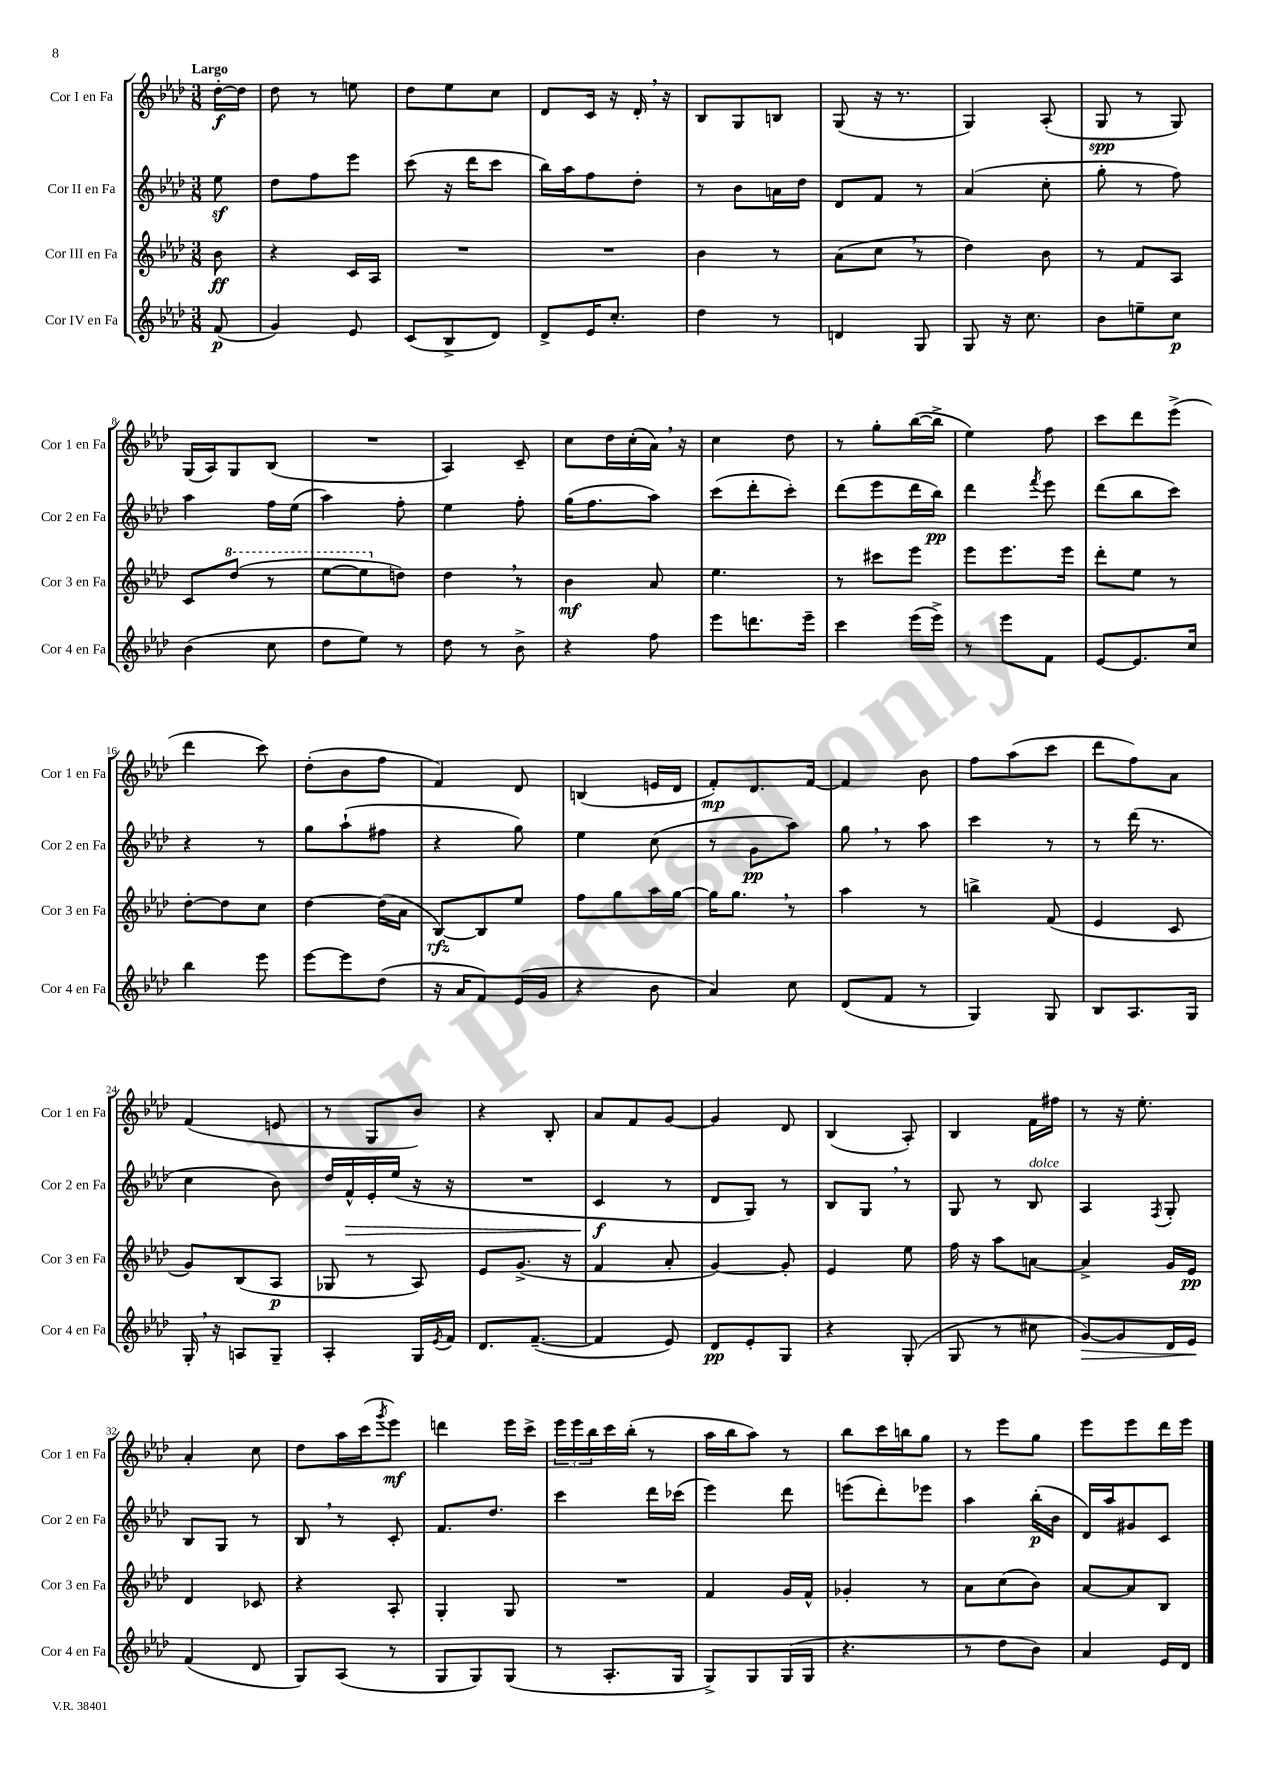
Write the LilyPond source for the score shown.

<<
\new StaffGroup <<
\new Staff = "s0" \with { instrumentName = "Cor I en Fa" shortInstrumentName = "Cor 1 en Fa" } {
    \clef treble \key aes \major \numericTimeSignature \time 3/8 \partial 8 \tempo "Largo"
    des''16~-.\f des''16 |
    des''8 r8 e''8 |
    des''8 ees''8 c''8 |
    des'8 c'16 r16 des'16-. \breathe r16 |
    bes8 g8 b8 |
    g8( r16 r8. |
    g4) aes8-.( |
    g8\spp r8 g8) |
    g16( aes16) g8 bes8( |
    R4. |
    aes4) c'8-- |
    c''8 des''16 c''16-.( aes'16) \breathe r16 |
    c''4 des''8 |
    r8 g''8-. bes''16~( bes''16-> |
    ees''4) f''8 |
    c'''8 des'''8 ees'''8->( |
    des'''4 c'''8) |
    des''8-.( bes'8 f''8 |
    f'4) des'8 |
    b4( e'16 des'16 |
    f'8-.\mp) des'8. f'16~ |
    f'4 bes'8 |
    f''8 aes''8( c'''8 |
    des'''8 f''8) aes'8 |
    f'4( e'8 |
    r8 g8 bes'8) |
    r4 bes8-. |
    aes'8 f'8 g'8~ |
    g'4 des'8 |
    bes4( aes8-.) |
    bes4 f'16 fis''16 |
    r8 r16 ees''8.-. |
    aes'4-. c''8 |
    des''8 aes''16 c'''16( \acciaccatura { g'''8 } ees'''8\mf) |
    d'''4 ees'''16 c'''16-> |
    \tuplet 3/2 { ees'''16 ees'''16 bes''16 } c'''16 bes''16-.( r8 |
    aes''16 bes''16 aes''8) r8 |
    bes''8 c'''16 b''16 g''8 |
    r8 ees'''8 g''8 |
    ees'''8 ees'''8 des'''16 ees'''16 \bar "|." |
}
\new Staff = "s1" \with { instrumentName = "Cor II en Fa" shortInstrumentName = "Cor 2 en Fa" } {
    \clef treble \key aes \major \numericTimeSignature \time 3/8 \partial 8
    ees''8\sf |
    des''8 f''8 ees'''8 |
    c'''8( r16 des'''16 c'''8 |
    bes''16) aes''16 f''8 des''8-. |
    r8 bes'8 a'16 des''16 |
    des'8 f'8 r8 |
    aes'4( c''8-. |
    g''8-. r8 f''8) |
    aes''4 f''16 ees''16( |
    aes''4) f''8-. |
    ees''4 f''8-. |
    g''16( f''8. aes''8) |
    c'''8( des'''8-. c'''8-.) |
    des'''8( ees'''8 des'''16 bes''16\pp) |
    des'''4 \acciaccatura { f'''8 } ees'''8 |
    des'''8( bes''8 c'''8) |
    r4 r8 |
    g''8 aes''8-!( fis''8 |
    r4 g''8) |
    ees''4 c''8( |
    r8 g'8\pp aes''8) |
    g''8 \breathe r8 aes''8 |
    c'''4 r8 |
    r8 des'''16( r8. |
    c''4 bes'8) |
    des''16 f'16-^\> ees'16-. ees''16( r16 r16 |
    R4. |
    c'4\f\! r8 |
    des'8 g8) r8 |
    bes8 g8 \breathe r8 |
    g8 r8 bes8^\markup { \italic "dolce" } |
    aes4 \acciaccatura { f8 } g8-. |
    bes8 g8 r8 |
    bes8 \breathe r8 c'8-. |
    f'8. des''8. |
    c'''4 des'''16 ces'''16( |
    ees'''4) des'''8 |
    e'''8( des'''8-.) ees'''8 |
    aes''4 bes''16-.\p( bes'16 |
    des'16) aes''16 gis'8 c'8 \bar "|." |
}
\new Staff = "s2" \with { instrumentName = "Cor III en Fa" shortInstrumentName = "Cor 3 en Fa" } {
    \clef treble \key aes \major \numericTimeSignature \time 3/8 \partial 8
    bes'8\ff |
    r4 c'16 aes16 |
    R4. |
    R4. |
    bes'4 r8 |
    aes'8( c''8 \breathe r8 |
    des''4) bes'8 |
    r8 f'8 aes8 |
    c'8 \ottava #1 des'''8( r8 |
    ees'''8~ ees'''8 \ottava #0 d''8) |
    des''4 \breathe r8 |
    bes'4\mf aes'8 |
    ees''4. |
    r8 cis'''8 ees'''8 |
    ees'''8 ees'''8. ees'''16 |
    des'''8-. ees''8 r8 |
    des''8~-. des''8 c''8 |
    des''4~ des''16( aes'16 |
    bes8~\rfz) bes8 ees''8 |
    f''8 g''8 aes''16 g''16~ |
    g''16 g''8. \breathe r8 |
    aes''4 r8 |
    b''4-> f'8( |
    ees'4 c'8 |
    g'8) bes8( aes8\p |
    ges8 r8 aes8) |
    ees'8 g'8.->( r16 |
    f'4 aes'8-. |
    g'4~) g'8-. |
    ees'4 ees''8 |
    f''16 r16 aes''8 a'8~ |
    a'4-> g'16 ees'16\pp |
    des'4 ces'8 |
    r4 aes8-. |
    g4-. g8 |
    R4. |
    f'4 g'16 f'16-^ |
    ges'4-. r8 |
    aes'8 c''8( bes'8) |
    aes'8~ aes'8 bes8 \bar "|." |
}
\new Staff = "s3" \with { instrumentName = "Cor IV en Fa" shortInstrumentName = "Cor 4 en Fa" } {
    \clef treble \key aes \major \numericTimeSignature \time 3/8 \partial 8
    f'8\p( |
    g'4) ees'8 |
    c'8( bes8-> des'8) |
    des'8-> ees'16 c''8.-. |
    des''4 r8 |
    d'4 g8 |
    g8 r16 c''8. |
    bes'8 e''8-- c''8\p |
    bes'4( c''8 |
    des''8 ees''8) r8 |
    des''8 r8 bes'8-> |
    r4 f''8 |
    ees'''8 d'''8. ees'''16-- |
    c'''4 ees'''16( ees'''16->) |
    r8 ees'''8 f'8 |
    ees'8~ ees'8. c''16 |
    bes''4 ees'''8 |
    ees'''8~ ees'''8 des''8( |
    r16 aes'16 f'8) ees'16( g'16 |
    r4 bes'8 |
    aes'4) c''8 |
    des'8( f'8 r8 |
    g4) g8 |
    bes8 aes8. g16 |
    g16-. \breathe r16 a8 g8-- |
    aes4-. g16 \acciaccatura { ees'8 } f'16 |
    des'8. f'8.~--( |
    f'4 ees'8) |
    des'8\pp ees'8-. g8 |
    r4 g8-.( |
    g8 r8 cis''8 |
    g'8~\>) g'8 des'16 ees'16\! |
    f'4( des'8 |
    g8) aes8( r8 |
    g8 g8) g8( |
    r8 aes8.-. g16 |
    g8->) g8 g16( g16 |
    r4. |
    r8 des''8 bes'8) |
    aes'4 ees'16 des'16 \bar "|." |
}
>>
>>
